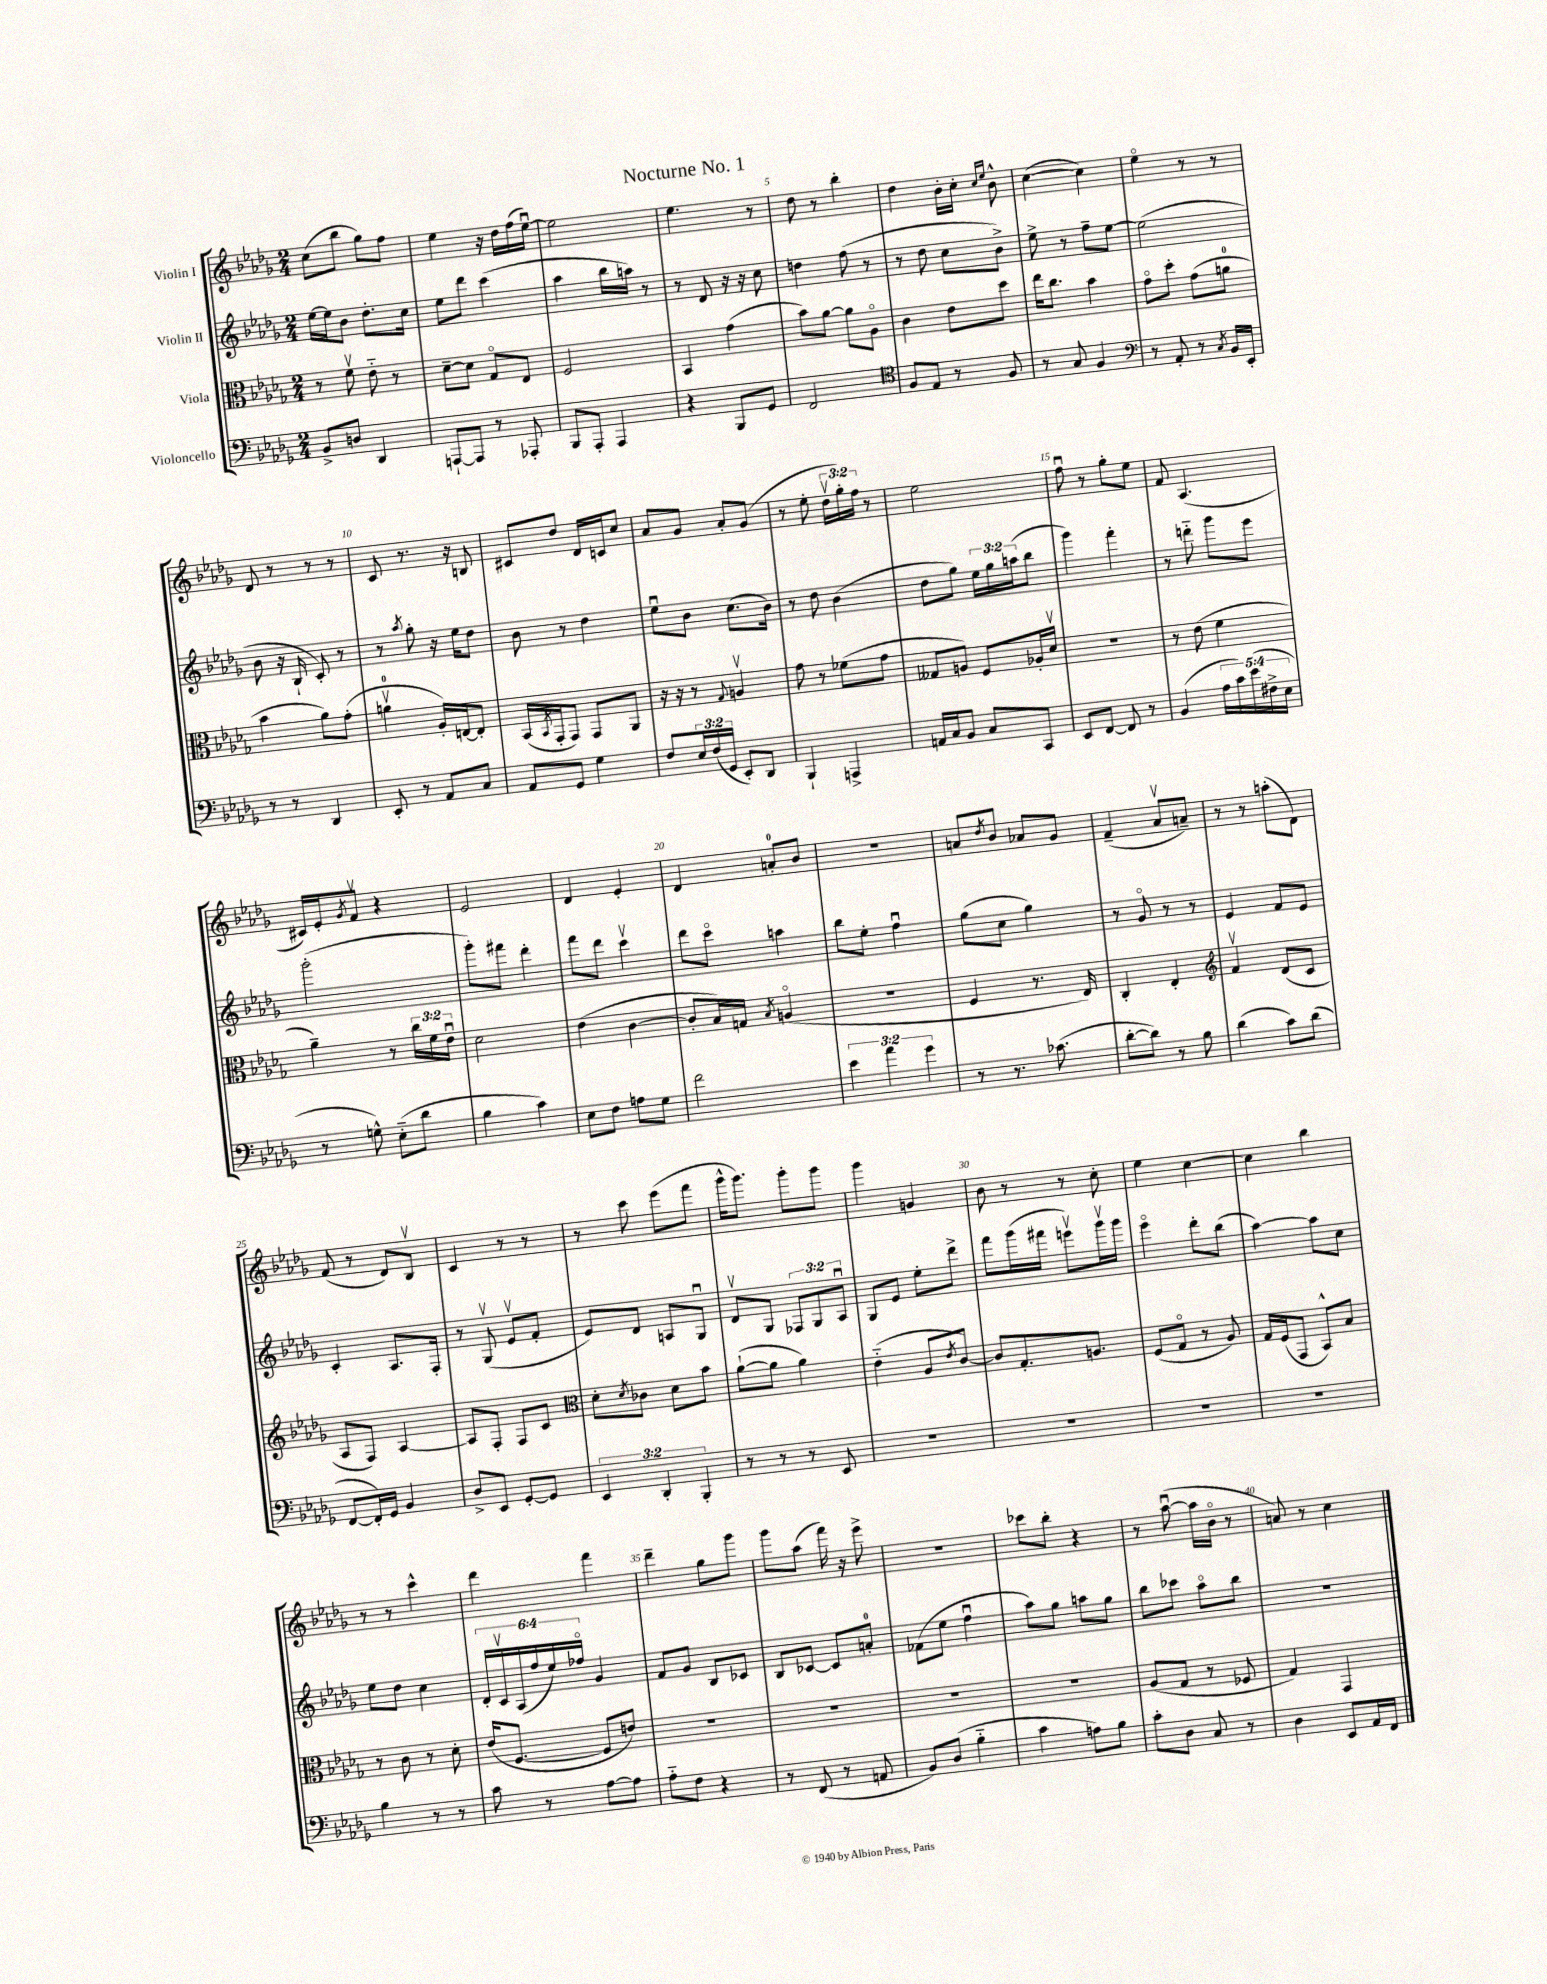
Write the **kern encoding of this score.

**kern	**kern	**kern	**kern
*part4	*part3	*part2	*part1
*staff4	*staff3	*staff2	*staff1
*I"Violoncello	*I"Viola	*I"Violin II	*I"Violin I
*clefF4	*clefC3	*clefG2	*clefG2
*k[b-e-a-d-g-]	*k[b-e-a-d-g-]	*k[b-e-a-d-g-]	*k[b-e-a-d-g-]
*M2/4	*M2/4	*M2/4	*M2/4
=1	=1	=1	=1
8BB-^/L	8r	[16ee-\LL	(8cc\L
.	.	16ee-\J]	.
8Dn/J	8fv\	8b-\J	8bb-\J
4DD-/	8e-\	8.dd-'\L	8gg-\L)
.	8r	.	8ff\J
.	.	16cc\Jk	.
=2	=2	=2	=2
[8AAAn`/L	[8d-~\L	8ee-\L	4ee-\
8AAA/J]	8d-\J]	8ddd-\J	.
8r	8G-/L	(4ccc\	16r
.	.	.	16dd-\LL
8AAA-X'/	8E-/J	.	(16ff\
.	.	.	[16ee-u\JJ)
=3	=3	=3	=3
8BBB-/L	2F/	4aa-\	2ee-\]
8AAA-'/J	.	.	.
4AAA-/	.	16bb-\LL	.
.	.	16aan\JJ)	.
.	.	8r	.
=4	=4	=4	=4
4r	4BB-/	8r	4.ee-\
.	.	8d-/	.
8BBB-/L	(4g-\	16r	.
.	.	16r	.
8GG-/J	.	8cc\	8r
=5	=5	=5	=5
2FF/	8b-\L)	4ddn\	8dd-\
.	[8a-\J	.	8r
.	8a-\L]	(8ff\	4bb-'\
.	8A-\J	8r	.
=6	=6	=6	=6
*clefC4	*	*	*
8F/L	4c\	8r	4dd-\
8E-/J	.	8dd-\	.
8r	8e-\L	8cc\L	16b-'\LL
.	.	.	16cc'\JJ
.	.	.	16qqcc/LL
.	.	.	16qqee-/JJ
8F/	8dd-\J	8b-^\J)	8b-^^\
=7	=7	=7	=7
8r	16ee-\KL	8ee-^\	([4cc\
.	8.cc\J	.	.
8G-/	.	8r	.
4F/	4b-\	8ff~\L	4cc\])
.	.	[8ee-\J	.
=8	=8	=8	=8
*clefF4	*	*	*
8r	8g-\L	(2ee-\]	4ee-\
8AA-'/	8dd-'\J	.	.
8r	(8g-\L	.	8r
8qC/	.	.	.
16BB-/LL	8an\J	.	8r
16EE-'/JJ	.	.	.
!!LO:LB:g=z
=9	=9	=9	=9
8r	4b-\	8b-\	8d-/
8r	.	16r	8r
.	.	16B-`/	.
4DD-/	8a-\L)	8c'/)	8r
.	(8g-'\J	8r	8r
=10	=10	=10	=10
8EE-'/	4anv\	8r	8c/
.	.	8qaa-/	.
8r	.	8gg-'\	8.r
8AA-/L	16A-'/LL)	16r	.
.	[16En/J	16ee-\KL	16r
8C/J	8E'/J]	8dd-\J	8Bn/
=11	=11	=11	=11
8AA-/L	(16BB-/LL	8b-\	8c#X/L
.	8qBB-/	.	.
.	16GG-'/J	.	.
8GG-/J	8GG-/J)	8r	8dd-/J
4G-\	8GG-/L	4dd-\	16d-/LL
.	.	.	16cn/J
.	8AA-/J	.	8cc/J
=12	=12	=12	=12
8F/L	16r	8ee-u\L	8a-/L
.	16r	.	.
24E-/L	8r	8b-\J	8g-/J
(24F/	.	.	.
24GG-/JJ	.	.	.
.	8qqG-/	.	.
8EE-'/L)	4Anv/	(8.cc\L	8a-'/L
8DD-/J	.	.	(8g-/J
.	.	16b-\Jk)	.
=13	=13	=13	=13
4BBB-`/	8g-\	8r	8r
.	8r	8dd-\	8ee-'\
4AAAn^/	(8f-X\L	(4b-\	24dd-v\LL
.	.	.	24gg-'\)
.	.	.	24ff\JJ
.	8g-\J	.	8r
=14	=14	=14	=14
16AAn/LL	8G--X/L	8dd-\L	2ee-\
16C/J	.	.	.
8BB-/J	8An/J)	8gg-\J)	.
8C/L	8F/L	24ee-\LL	.
.	.	24gg-\	.
.	.	(24aan\J	.
8CC/J	16A-X'/L	8bb-\J	.
.	16d-v/JJ	.	.
=15	=15	=15	=15
8EE-/L	2r	4ggg-\)	8ffu\
[8FF/J	.	.	8r
8FF/]	.	4fff'\	8gg-'\L
8r	.	.	8ee-\J
=16	=16	=16	=16
(4BB-/	8r	8r	8f/
.	(8e-\	8dddn\	(4.A-/
20A-\LL	4f\	8ggg-\L	.
20c\)	.	.	.
(20e-\	.	.	.
.	.	8eee-\J	.
20F#X^\	.	.	.
20E-\JJ	.	.	.
!!LO:LB:g=z
=17	=17	=17	=17
8r	4a-~\)	(2ggg-'\	16c#X/LL)
.	.	.	16e-'/J
.	.	.	8qg-/
8Gn^^\)	.	.	8fv/J
(8E-\L	8r	.	4r
8d-\J	24cc\LL	.	.
.	24f\	.	.
.	24e-u\JJ	.	.
=18	=18	=18	=18
4B-\	2d-\	8ggg-'\L)	2e-/
.	.	8fff#X\J	.
4c\)	.	4ddd-'\	.
=19	=19	=19	=19
8E-\L	(4e-\	8fff\L	4d-/
8F\J	.	8ddd-\J	.
8An\L	[4c\	4cccv\	4e-'/
8G-\J	.	.	.
=20	=20	=20	=20
2f\	8c'/L]	8ddd-\L	4d-/
.	16B-/L)	8ccc\J	.
.	16Gn/JJ	.	.
.	8qB-/	.	.
.	(4An/	4aan\	8an'/L
.	.	.	8b-/J
=21	=21	=21	=21
6e-\	2r	8bb-\L	2r
.	.	8ee-'\J	.
6a-\	.	.	.
.	.	4ffu\	.
6g-\	.	.	.
=22	=22	=22	=22
8r	4F/	(8gg-\L	8an/L
.	.	.	8qdd-/
8.r	.	8cc\J	8b-/J
.	8.r	4gg-\)	8a-X/L
(8.c-X\	.	.	.
.	.	.	8g-/J
.	16E-/)	.	.
=23	=23	=23	=23
[8d-'\L	4C'/	8r	(4f~/
8d-\J])	.	8g-/	.
8r	4E-'/	8r	8a-v/L
8B-\	.	8r	8an~/J)
=24	=24	=24	=24
*	*clefG2	*	*
(4d-\	4fv/	4e-/	8r
.	.	.	8r
8c\L)	(8d-/L	8f/L	(8aan'\L
(8d-\J	8c/J	8e-/J	8d-\J)
!!LO:LB:g=z
=25	=25	=25	=25
[8FF/L	8A-/L	4c'/	(8f/
16FF'/L])	8F/J)	.	8r
16GG-/JJ	.	.	.
4BB-/	[4A-/	8.A-/L	8d-/L)
.	.	.	8B-v/J
.	.	16F'/Jk	.
=26	=26	=26	=26
8D-^/L	8A-/L]	8r	4c/
8EE-/J	8F'/J	(8G-v/	.
[8GG-'/L	8F/L	8e-v/L	8r
8GG-/J]	8c/J	8f'/J	8r
=27	=27	=27	=27
*	*clefC3	*	*
6EE-/	8d-'\L	8e-/L)	8r
.	8qd-/	.	.
.	8c-X\J	8d-/J	8ccc\
6DD-'/	.	.	.
.	8d-\L	8An/L	(8eee-\L
6BBB-'/	.	.	.
.	8b-\J	8G-u/J	8fff\J
=28	=28	=28	=28
8r	([8a-`\L	8d-v/L	16ggg-^^\KL
.	.	.	8.ggg-\J)
8r	8a-\J]	8G-/J	.
8r	4a-\)	12F-X/L	8ggg-'\L
.	.	12G-/	.
8EE-/	.	.	8ggg-\J
.	.	12A-u/J	.
=29	=29	=29	=29
2r	(4e-\	8G-/L	4ggg-\
.	.	8e-/J	.
.	8A-/L	8ee-'\L	4gn/
.	8qe-/	.	.
.	[8c/J)	8ddd-^\J	.
=30	=30	=30	=30
2r	8c/L]	8fff\L	8b-\
.	8.G-'/	(16ggg-\L	8r
.	.	16fff#X\JJ	.
.	.	8eeenv\L)	8r
.	8.An/J	.	.
.	.	16ggg-v\L	8cc'\
.	.	16ggg-\JJ	.
=31	=31	=31	=31
2r	(8F/L	4eee-\	4ee-\
.	8G-/J	.	.
.	8r	8ddd-'\L	[4cc\
.	8A-/)	(8bb-\J	.
=32	=32	=32	=32
2r	16G-/LL	[4aa-\)	4cc\]
.	(16F/J	.	.
.	8GG-/J	.	.
.	8BB-^^/L)	8aa-\L]	4bb-\
.	8B-/J	8cc\J	.
!!LO:LB:g=z
=33	=33	=33	=33
4B-\	8r	8ee-\L	8r
.	8c\	8dd-\J	8r
8r	8r	4cc\	4ccc^^\
8r	8d-'\	.	.
=34	=34	=34	=34
8c\	(16e-/KL	24d-'/LL	4ddd-\
.	.	24cv/	.
.	[8.F/J	.	.
.	.	(24A-/	.
8r	.	24ff/	.
.	.	24ee-/)	.
.	.	24ff-X/JJ	.
[8A-\L	8F/L]	4g-/	4fff\
8A-\J]	8en/J)	.	.
=35	=35	=35	=35
8A-\L	2r	8f/L	4ddd-~\
8F\J	.	8g-/J	.
4r	.	8B-/L	8gg-\L
.	.	8c-X/J	8ggg-\J
=36	=36	=36	=36
8r	2r	8B-/L	8ggg-\L
(8FF/	.	[8c-X/J	(8aa-\J
8r	.	8c-/L]	16fff\)
.	.	.	16r
8AAn/	.	8an'/J	8eee-^\
=37	=37	=37	=37
8BB-/L)	2r	(8f-X\L	2r
(8D-/J	.	8ee-\J	.
4B-\	.	4ffu\	.
=38	=38	=38	=38
4c\	2r	8aa-\L)	8ccc-X\L
.	.	8gg-\J	8bb-'\J
8An\L)	.	8aan\L	4r
8B-\J	.	8gg-\J	.
=39	=39	=39	=39
8c'\L	(8A-/L	8bb-\L	8r
8D-\J	8G-/J	8ccc-X\J	([8aa-u\
8C/	8r	8aa-\L	16aa-\LL]
.	.	.	16b-\JJ
8r	8F-X/	8bb-\J	8r
=40	=40	=40	=40
4D-\	4G-/)	2r	8an/)
.	.	.	8r
8EE-/L	4GG-/	.	4cc\
16AA-/L	.	.	.
16FF/JJ	.	.	.
==	==	==	==
*-	*-	*-	*-
